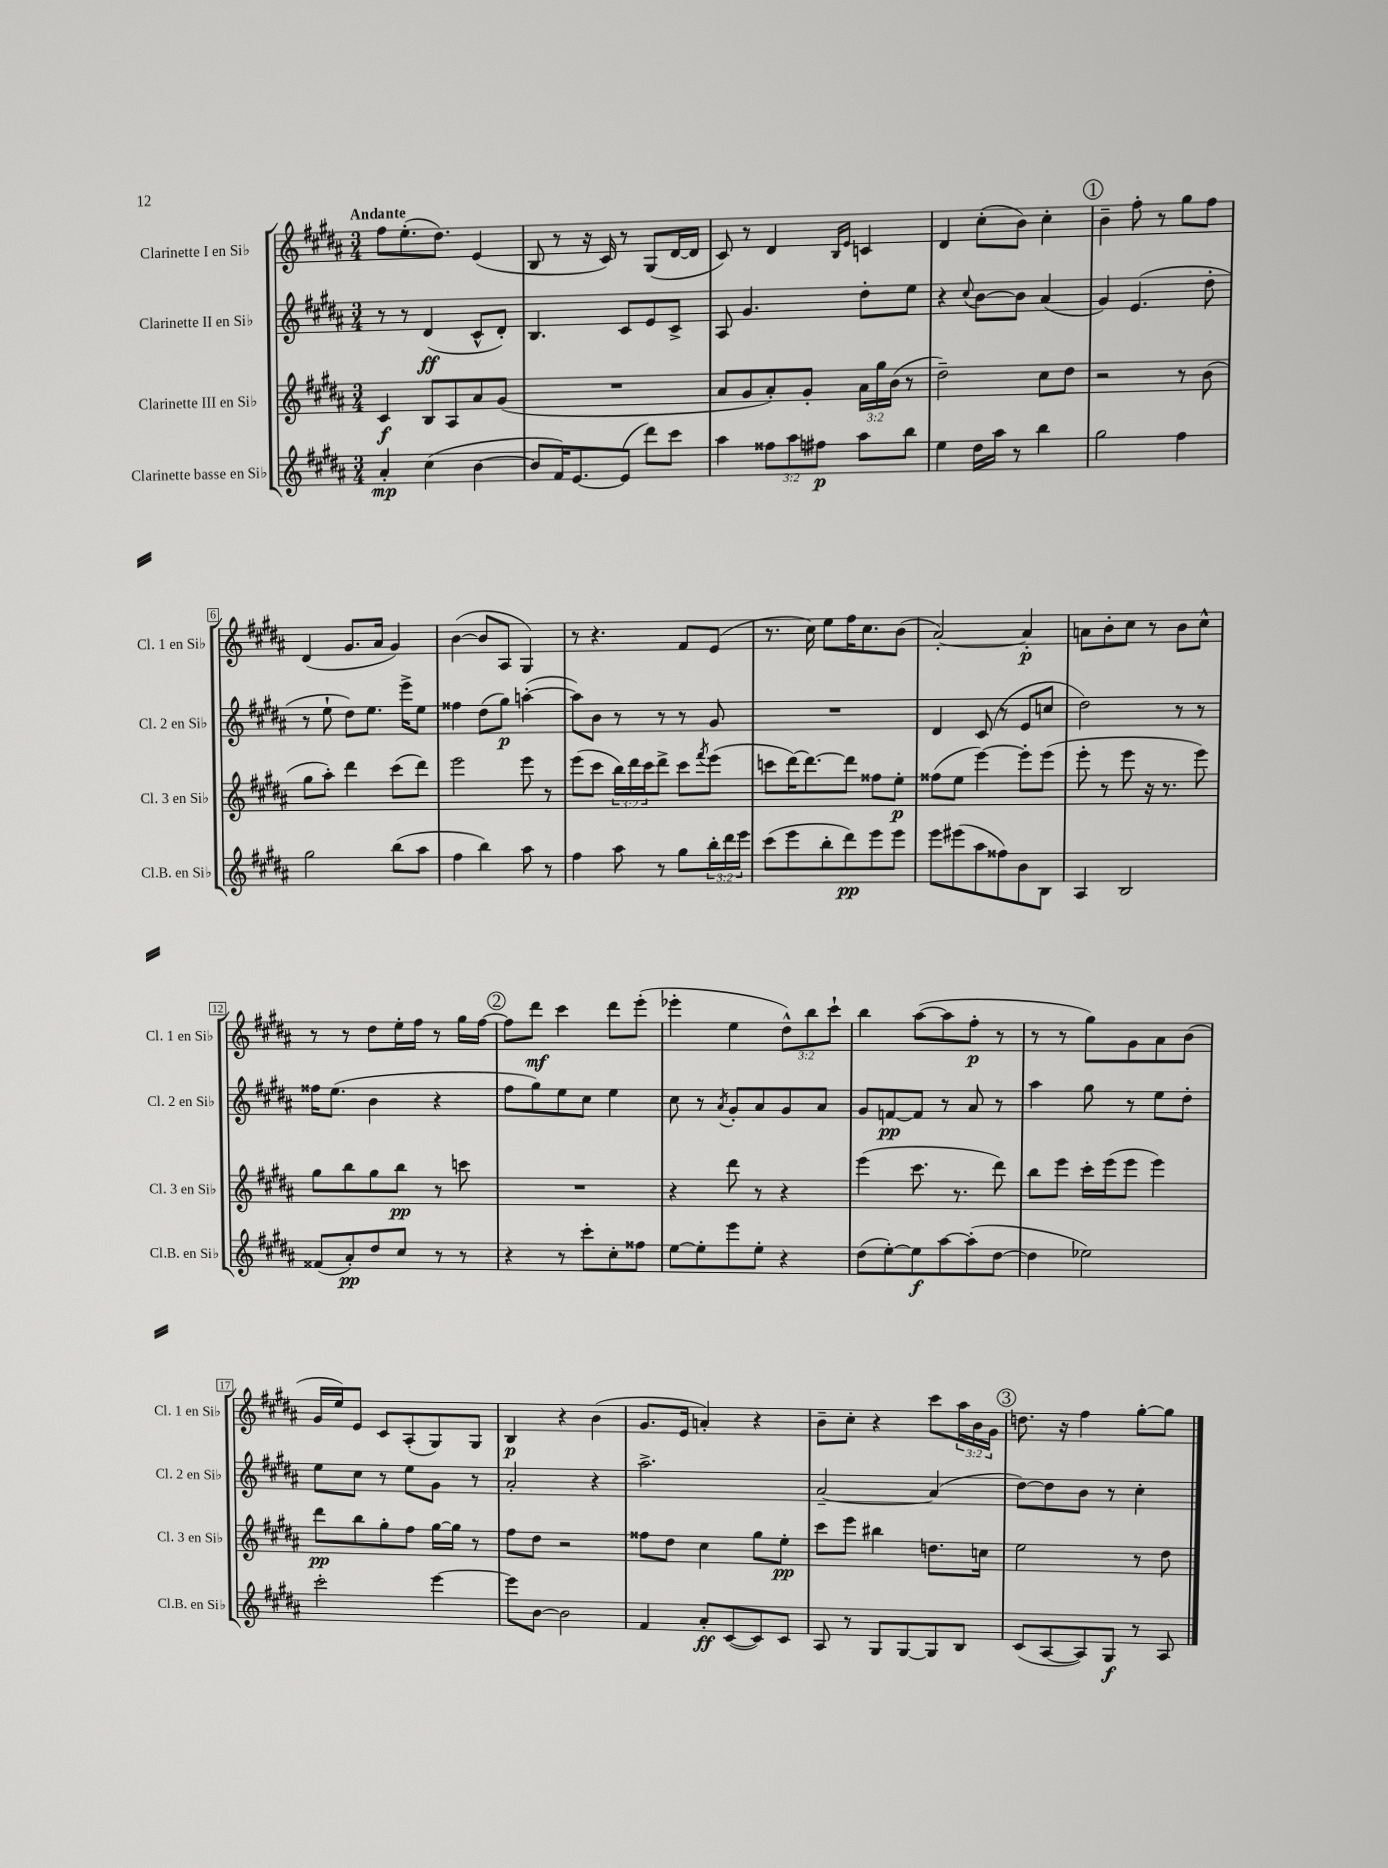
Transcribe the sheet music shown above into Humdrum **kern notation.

**kern	**dynam	**kern	**dynam	**kern	**dynam	**kern	**dynam
*part4	*part4	*part3	*part3	*part2	*part2	*part1	*part1
*staff4	*staff4	*staff3	*staff3	*staff2	*staff2	*staff1	*staff1
*I"Clarinette basse en Si♭	*	*I"Clarinette III en Si♭	*	*I"Clarinette II en Si♭	*	*I"Clarinette I en Si♭	*
*I'Cl.B. en Si♭	*	*I'Cl. 3 en Si♭	*	*I'Cl. 2 en Si♭	*	*I'Cl. 1 en Si♭	*
*clefG2	*	*clefG2	*	*clefG2	*	*clefG2	*
*k[f#c#g#d#a#]	*	*k[f#c#g#d#a#]	*	*k[f#c#g#d#a#]	*	*k[f#c#g#d#a#]	*
*M3/4	*	*M3/4	*	*M3/4	*	*M3/4	*
=1	=1	=1	=1	=1	=1	=1	=1
!	!	!	!	!	!	!LO:TX:a:B:t=Andante	!
4a#'/	mp	4c#/	f	8r	.	8ff#\L	.
.	.	.	.	8r	.	(8.ee'\	.
(4cc#\	.	8B/L	.	(4d#/	ff	.	.
.	.	.	.	.	.	8.dd#\J)	.
.	.	8A#/	.	.	.	.	.
[4b\	.	8a#/	.	8c#^^/L	.	(4e/	.
.	.	(8g#/J	.	8d#'/J)	.	.	.
=2	=2	=2	=2	=2	=2	=2	=2
8b/L]	.	2.r	.	4.B/	.	8B/	.
16f#/K)	.	.	.	.	.	8r	.
[8.e/	.	.	.	.	.	.	.
.	.	.	.	.	.	16r	.
.	.	.	.	.	.	16c#/)	.
(8e/J]	.	.	.	8c#/L	.	8r	.
8ddd#\L)	.	.	.	8e/	.	(8G#/L	.
8ccc#\J	.	.	.	8c#^/J	.	[16d#/L	.
.	.	.	.	.	.	16d#/JJ]	.
=3	=3	=3	=3	=3	=3	=3	=3
4aa#\	.	8a#/L	.	8A#/	.	8c#/)	.
.	.	8g#/	.	4.g#/	.	8r	.
12ff##X\L	.	8a#'/)	.	.	.	4d#/	.
12aa#\	.	.	.	.	.	.	.
.	.	8g#'/J	.	.	.	.	.
12ff#X\J	p	.	.	.	.	.	.
.	.	.	.	.	.	16qqB/LL	.
.	.	.	.	.	.	16qqe/JJ	.
8aa#\L	.	24a#\LL	.	8dd#'\L	.	4cn/	.
.	.	24gg#\	.	.	.	.	.
.	.	(24b\JJ	.	.	.	.	.
8bb\J	.	8r	.	8ee\J	.	.	.
=4	=4	=4	=4	=4	=4	=4	=4
4ee\	.	2dd#~\)	.	4r	.	4d#/	.
.	.	.	.	8qqcc#/	.	.	.
16dd#\LL	.	.	.	[8b\L	.	(8cc#'\L	.
16aa#\JJ	.	.	.	.	.	.	.
8r	.	.	.	8b\J]	.	8b\J)	.
4bb\	.	8cc#\L	.	(4a#/	.	4cc#'\	.
.	.	8dd#\J	.	.	.	.	.
!!LO:REH:place=s1:t=1
=5	=5	=5	=5	=5	=5	=5	=5
2gg#\	.	2r	.	4g#/)	.	4b~\	.
.	.	.	.	(4.e/	.	8ff#'\	.
.	.	.	.	.	.	8r	.
4ff#\	.	8r	.	.	.	8gg#\L	.
.	.	(8b\	.	8dd#'\	.	8ff#\J	.
!!LO:LB:g=z
=6	=6	=6	=6	=6	=6	=6	=6
2gg#\	.	8gg#\L	.	8r	.	(4d#/	.
.	.	8aa#'\J)	.	8ee`\	.	.	.
.	.	4ddd#\	.	8dd#\L)	.	8.g#/L	.
.	.	.	.	8.ee\J	.	.	.
.	.	.	.	.	.	16a#/Jk	.
(8bb\L	.	(8ccc#\L	.	.	.	4g#/)	.
.	.	.	.	16eee^\KL	.	.	.
8aa#\J	.	8ddd#\J)	.	8ee\J	.	.	.
=7	=7	=7	=7	=7	=7	=7	=7
4ff#\	.	2eee\	.	4ff##X\	.	([4b\	.
4bb\)	.	.	.	(8dd#\L	.	8b/L]	.
.	.	.	.	8gg#\J)	p	8A#/J	.
8aa#\	.	8eee\	.	([4aan'\	.	4G#/)	.
8r	.	8r	.	.	.	.	.
=8	=8	=8	=8	=8	=8	=8	=8
4ff#\	.	(8eee\L	.	8aa\L])	.	8r	.
.	.	8ccc#\J	.	8b\J	.	4.r	.
8aa#\	.	24bb\LL)	.	8r	.	.	.
.	.	24ddd#\	.	.	.	.	.
.	.	24ccc#\J	.	.	.	.	.
8r	.	8ddd#^\J	.	8r	.	.	.
8gg#\L	.	8ccc#\L	.	8r	.	8f#/L	.
.	.	8qfff#/	.	.	.	.	.
24bb'\L	.	(8eee\J	.	8g#/	.	(8e/J	.
24ddd#\	.	.	.	.	.	.	.
24eee\JJ	.	.	.	.	.	.	.
=9	=9	=9	=9	=9	=9	=9	=9
(8ccc#\L	.	8cccn\L	.	2.r	.	8.r	.
8eee\	.	[16ddd#\K)	.	.	.	.	.
.	.	8.ddd#\_	.	.	.	16cc#\)	.
8bb'\	.	.	.	.	.	8ee\L	.
8ddd#\)	pp	8ddd#\J]	.	.	.	16ff#\K	.
.	.	.	.	.	.	8.cc#\	.
8eee\	.	8ff##X\L	.	.	.	.	.
8eee\J	.	8ee'\J	p	.	.	(8b\J	.
=10	=10	=10	=10	=10	=10	=10	=10
8eee\L	.	(8ff##X\L	.	4d#/	.	[2a#'/)	.
(8eee#X\	.	8ee\J	.	.	.	.	.
8aa#\	.	[4eee\)	.	(8c#/	.	.	.
8ff##X\)	.	.	.	8r	.	.	.
8b\	.	8eee'\L]	.	8e/L	.	4a#'/]	p
8B\J	.	(8eee\J	.	8ccn/J	.	.	.
=11	=11	=11	=11	=11	=11	=11	=11
4A#/	.	8eee'\	.	2dd#\)	.	8an\L	.
.	.	8r	.	.	.	8b'\	.
2B/	.	8eee\	.	.	.	8cc#\J	.
.	.	16r	.	.	.	8r	.
.	.	8.r	.	.	.	.	.
.	.	.	.	8r	.	8b\L	.
.	.	8eee\)	.	8r	.	8cc#^^\J	.
!!LO:LB:g=z
=12	=12	=12	=12	=12	=12	=12	=12
(8f##X/L	.	8gg#\L	.	16ff##X\KL	.	8r	.
.	.	.	.	(8.ee\J	.	.	.
8a#'/)	pp	8bb\	.	.	.	8r	.
8dd#/	.	8gg#\	.	4b\	.	8dd#\L	.
8cc#/J	.	8bb\J	pp	.	.	16ee'\L	.
.	.	.	.	.	.	16ff#\JJ	.
8r	.	8r	.	4r	.	8r	.
8r	.	8cccn\	.	.	.	16gg#\LL	.
.	.	.	.	.	.	[16ff#\JJ	.
!!LO:REH:place=s1:t=2
=13	=13	=13	=13	=13	=13	=13	=13
4r	.	2.r	.	8ff#\L	.	8ff#\L]	.
.	.	.	.	8gg#\)	.	8ddd#\J	mf
8r	.	.	.	8ee\	.	4ccc#\	.
8ccc#'\L	.	.	.	8cc#\J	.	.	.
8cc#'\	.	.	.	4ee\	.	8ddd#\L	.
8ff##X\J	.	.	.	.	.	(8eee'\J	.
=14	=14	=14	=14	=14	=14	=14	=14
[8ee\L	.	4r	.	8cc#\	.	4eee-X'\	.
8ee'\]	.	.	.	8r	.	.	.
.	.	.	.	8qa#/	.	.	.
8eee\	.	8ddd#\	.	8g#'/L	.	4ee\	.
8ee'\J	.	8r	.	8a#/	.	.	.
4r	.	4r	.	8g#/	.	12dd#^^\L)	.
.	.	.	.	.	.	12bb\	.
.	.	.	.	8a#/J	.	.	.
.	.	.	.	.	.	12ccc#`\J	.
=15	=15	=15	=15	=15	=15	=15	=15
(8dd#\L	.	(4eee\	.	8g#/L	.	4bb\	.
[8ee'\)	.	.	.	[8fn/	pp	.	.
8ee\]	f	8.ccc#\	.	8f/J]	.	([8aa#\L	.
[8aa#\	.	.	.	8r	.	8aa#\]	.
.	.	8.r	.	.	.	.	.
(8aa#'\]	.	.	.	8a#/	.	8ff#'\J	p
[8dd#\J	.	8ddd#\)	.	8r	.	8r	.
=16	=16	=16	=16	=16	=16	=16	=16
4dd#\]	.	8bb\L	.	4aa#\	.	8r	.
.	.	8eee\J	.	.	.	8r	.
2ee-X\)	.	16ccc#'\LL	.	8gg#\	.	8gg#\L)	.
.	.	(16eee\J	.	.	.	.	.
.	.	8eee\J	.	8r	.	8g#\	.
.	.	4eee\)	.	8ee\L	.	8a#\	.
.	.	.	.	8dd#'\J	.	(8b\J	.
!!LO:LB:g=z
=17	=17	=17	=17	=17	=17	=17	=17
2ccc#'\	.	8ddd#\L	pp	8ee\L	.	16g#/LL	.
.	.	.	.	.	.	16ee/J)	.
.	.	8bb\	.	8cc#\J	.	8e/J	.
.	.	8gg#'\	.	8r	.	8c#/L	.
.	.	8ff#\J	.	8ee\L	.	(8A#'/	.
[4eee\	.	[16gg#\LL	.	8g#\J	.	8G#/)	.
.	.	16gg#\JJ]	.	.	.	.	.
.	.	8r	.	8r	.	8G#/J	.
=18	=18	=18	=18	=18	=18	=18	=18
8eee\L]	.	8ff#\L	.	2a#'/	.	4B/	p
[8b\J	.	8dd#\J	.	.	.	.	.
2b\]	.	2r	.	.	.	4r	.
.	.	.	.	4r	.	(4b\	.
=19	=19	=19	=19	=19	=19	=19	=19
4f#/	.	8ff##X\L	.	2.aa#^\	.	8.g#/L	.
.	.	8dd#\J	.	.	.	.	.
.	.	.	.	.	.	16e/Jk	.
8a#'/L	ff	4cc#\	.	.	.	4an'/)	.
([8c#/	.	.	.	.	.	.	.
8c#/])	.	8gg#\L	.	.	.	4r	.
8c#/J	.	8ee'\J	pp	.	.	.	.
=20	=20	=20	=20	=20	=20	=20	=20
8A#/	.	8ccc#\L	.	[2a#~/	.	8b~\L	.
8r	.	8eee\J	.	.	.	8cc#'\J	.
8G#/L	.	4bb#X\	.	.	.	4r	.
[8G#/	.	.	.	.	.	.	.
8G#/]	.	8.ddn\L	.	(4a#/]	.	8ccc#\L	.
8B/J	.	.	.	.	.	24aa#\L	.
.	.	.	.	.	.	24b\	.
.	.	16ccn\Jk	.	.	.	.	.
.	.	.	.	.	.	24g#\JJ	.
!!LO:REH:place=s1:t=3
=21	=21	=21	=21	=21	=21	=21	=21
(8c#/L	.	2ee\	.	[8dd#\L)	.	8.ddn\	.
[8A#/	.	.	.	8dd#\]	.	.	.
.	.	.	.	.	.	16r	.
8A#/])	.	.	.	8b\J	.	4ff#\	.
8G#/J	f	.	.	8r	.	.	.
8r	.	8r	.	4cc#'\	.	[8gg#'\L	.
8A#/	.	8dd#\	.	.	.	8gg#\J]	.
==	==	==	==	==	==	==	==
*-	*-	*-	*-	*-	*-	*-	*-
